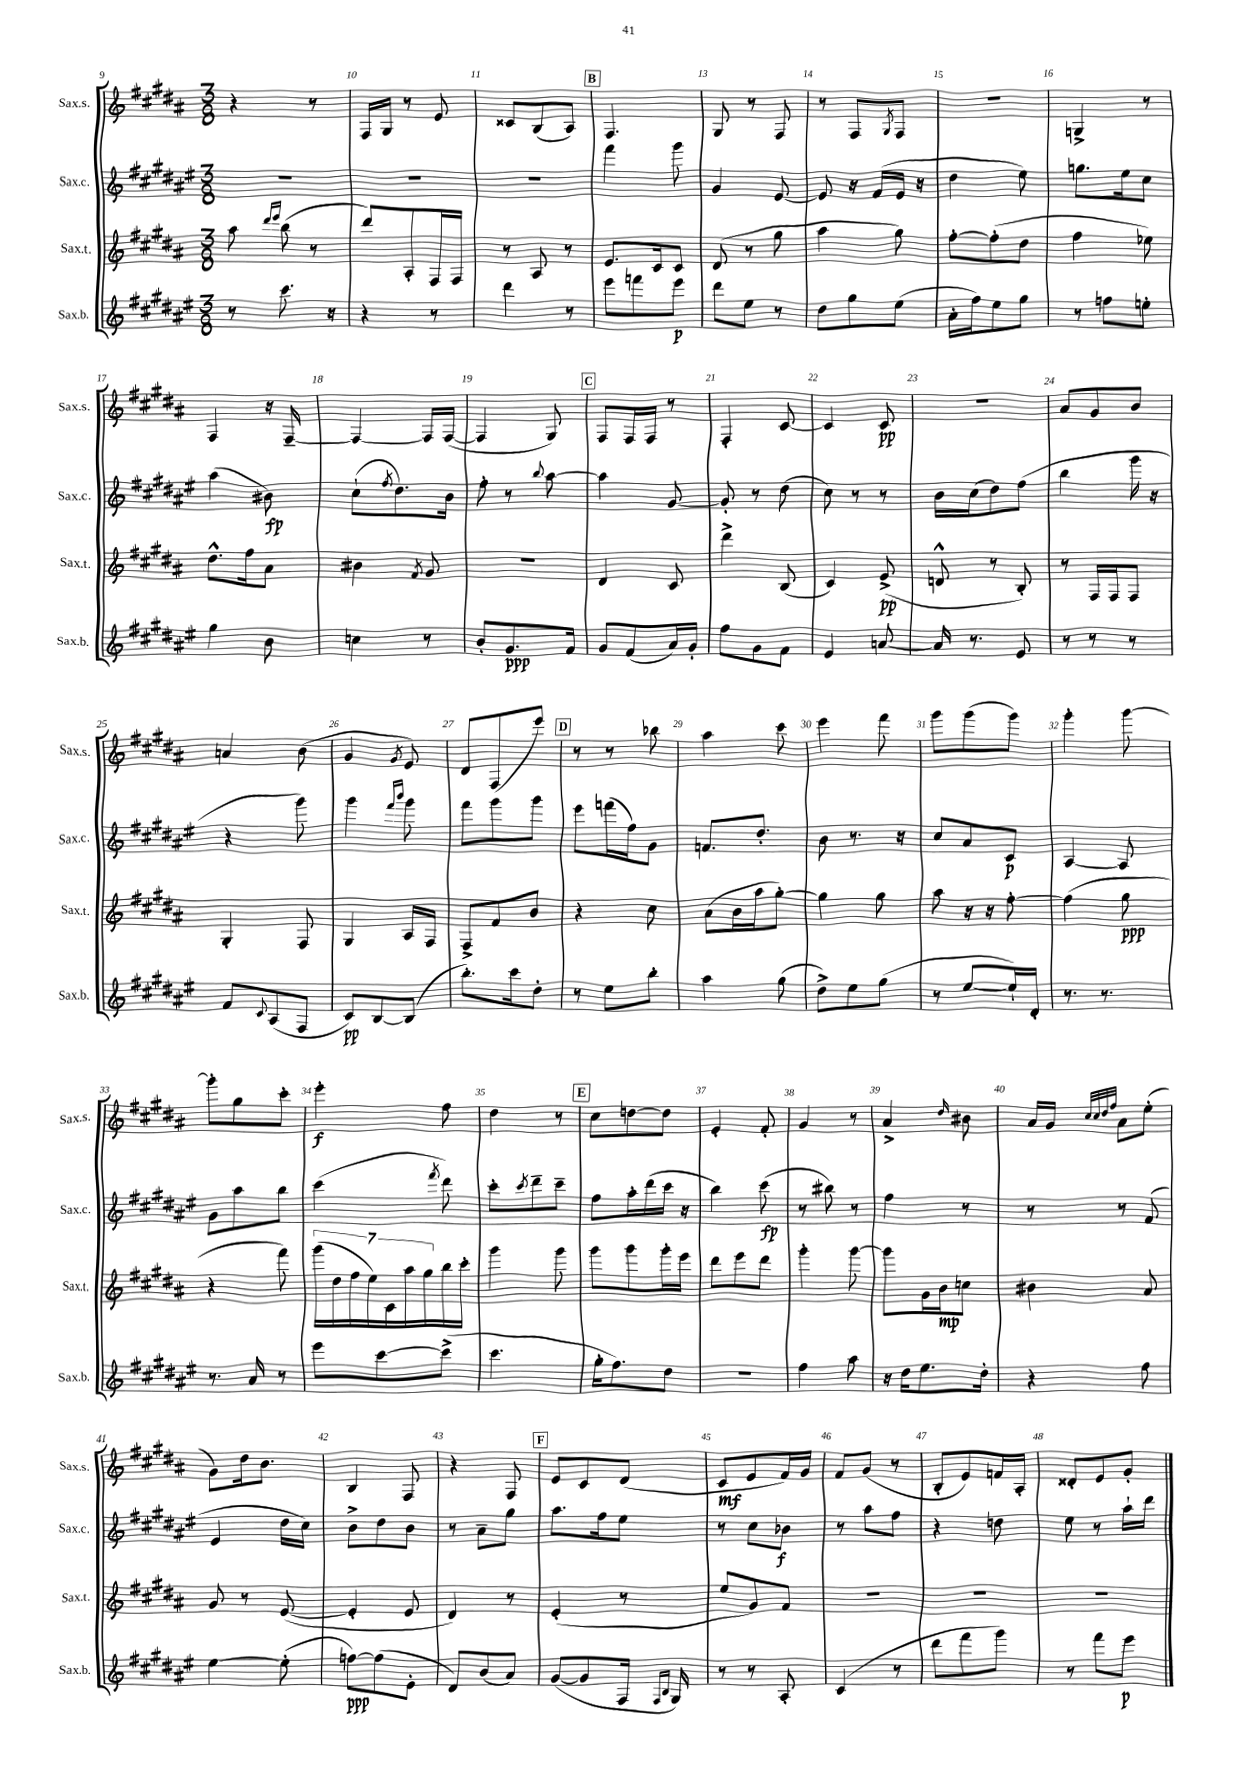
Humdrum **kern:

**kern	**dynam	**kern	**dynam	**kern	**dynam	**kern	**dynam
*part4	*part4	*part3	*part3	*part2	*part2	*part1	*part1
*staff4	*staff4	*staff3	*staff3	*staff2	*staff2	*staff1	*staff1
*I"Sax.b.	*	*I"Sax.t.	*	*I"Sax.c.	*	*I"Sax.s.	*
*I'Sax.b.	*	*I'Sax.t.	*	*I'Sax.c.	*	*I'Sax.s.	*
*clefG2	*	*clefG2	*	*clefG2	*	*clefG2	*
*k[f#c#g#d#a#e#]	*	*k[f#c#g#d#a#]	*	*k[f#c#g#d#a#e#]	*	*k[f#c#g#d#a#]	*
*M3/8	*	*M3/8	*	*M3/8	*	*M3/8	*
=9	=9	=9	=9	=9	=9	=9	=9
8r	.	8aa#\	.	4.r	.	4r	.
.	.	16qqddd#/LL	.	.	.	.	.
.	.	16qqeee/JJ	.	.	.	.	.
8.ccc#\	.	(8bb\	.	.	.	.	.
.	.	8r	.	.	.	8r	.
16r	.	.	.	.	.	.	.
=10	=10	=10	=10	=10	=10	=10	=10
4r	.	8ddd#/L)	.	4.r	.	16F#/LL	.
.	.	.	.	.	.	16G#/JJ	.
.	.	8A#'/	.	.	.	8r	.
8r	.	16F#/L	.	.	.	8e/	.
.	.	16F#/JJ	.	.	.	.	.
=11	=11	=11	=11	=11	=11	=11	=11
4ddd#\	.	8r	.	4.r	.	8c##X/L	.
.	.	8A#/	.	.	.	(8B/	.
8r	.	8r	.	.	.	8A#/J)	.
!!LO:REH:place=s1:t=B
=12	=12	=12	=12	=12	=12	=12	=12
8eee#\L	.	8.e/L	.	4fff#\	.	4.F#/	.
8fffn\	.	.	.	.	.	.	.
.	.	16c#/k	.	.	.	.	.
8eee#\J	p	8c#/J	.	8ggg#\	.	.	.
=13	=13	=13	=13	=13	=13	=13	=13
8ddd#\L	.	(8d#/	.	4g#/	.	8G#/	.
8ee#\J	.	8r	.	.	.	8r	.
8r	.	8gg#\	.	[8e#/	.	8F#/	.
=14	=14	=14	=14	=14	=14	=14	=14
8dd#\L	.	4aa#\	.	8e#/]	.	8r	.
8gg#\	.	.	.	16r	.	8F#/L	.
.	.	.	.	(16f#/LL	.	.	.
.	.	.	.	.	.	8qG#/	.
(8ee#\J	.	8gg#\)	.	16e#/JJ	.	8F#/J	.
.	.	.	.	16r	.	.	.
=15	=15	=15	=15	=15	=15	=15	=15
16a#'\LL	.	[8ff#'\L	.	4dd#\	.	4.r	.
16ff#\J)	.	.	.	.	.	.	.
8ee#\	.	(8ff#'\]	.	.	.	.	.
8gg#\J	.	8dd#\J	.	8ee#\)	.	.	.
=16	=16	=16	=16	=16	=16	=16	=16
8r	.	4ff#\	.	8.ggn\L	.	4Gn^/	.
8ffn\L	.	.	.	.	.	.	.
.	.	.	.	16ee#\k	.	.	.
8een'\J	.	8ee-X\)	.	8cc#\J	.	8r	.
!!LO:LB:g=z
=17	=17	=17	=17	=17	=17	=17	=17
4gg#\	.	8.dd#^^\L	.	(4aa#\	.	4F#/	.
.	.	16ff#\k	.	.	.	.	.
8b\	.	8a#\J	.	8b#X\)	fp	16r	.
.	.	.	.	.	.	[16F#~/	.
=18	=18	=18	=18	=18	=18	=18	=18
4ccn\	.	4b#X\	.	(8cc#`\L	.	4F#/_	.
.	.	.	.	8qff#/	.	.	.
.	.	.	.	8.dd#\)	.	.	.
.	.	8qf#/	.	.	.	.	.
8r	.	8g#/	.	.	.	16F#/LL]	.
.	.	.	.	16b\Jk	.	([16F#/JJ	.
=19	=19	=19	=19	=19	=19	=19	=19
8b'/L	.	4.r	.	8ff#'\	.	4F#/]	.
8.g#/	ppp	.	.	8r	.	.	.
.	.	.	.	8qqbb/	.	.	.
.	.	.	.	[8aa#\	.	8G#/)	.
16f#/Jk	.	.	.	.	.	.	.
!!LO:REH:place=s1:t=C
=20	=20	=20	=20	=20	=20	=20	=20
8g#/L	.	4d#/	.	4aa#\]	.	8F#/L	.
(8f#/	.	.	.	.	.	16F#/L	.
.	.	.	.	.	.	16F#/JJ	.
16a#/L)	.	8c#/	.	[8g#/	.	8r	.
16g#'/JJ	.	.	.	.	.	.	.
=21	=21	=21	=21	=21	=21	=21	=21
8ff#\L	.	4ddd#^\	.	8g#'/]	.	4F#'/	.
8g#\	.	.	.	8r	.	.	.
8f#\J	.	(8B/	.	(8dd#\	.	[8c#/	.
=22	=22	=22	=22	=22	=22	=22	=22
4e#/	.	4c#/)	.	8cc#\)	.	4c#/]	.
.	.	.	.	8r	.	.	.
[8an/	.	(8e^/	pp	8r	.	8c#/	pp
=23	=23	=23	=23	=23	=23	=23	=23
16a/]	.	8dn^^/	.	16b\LL	.	4.r	.
8.r	.	.	.	(16cc#\J	.	.	.
.	.	8r	.	8dd#\)	.	.	.
8e#/	.	8B'/)	.	(8ff#\J	.	.	.
=24	=24	=24	=24	=24	=24	=24	=24
8r	.	8r	.	4bb\	.	8a#/L	.
8r	.	16F#/LL	.	.	.	8g#/	.
.	.	16F#/J	.	.	.	.	.
8r	.	8F#/J	.	16ggg#\	.	8b/J	.
.	.	.	.	16r	.	.	.
!!LO:LB:g=z
=25	=25	=25	=25	=25	=25	=25	=25
8f#/L	.	4G#'/	.	4r	.	4an/	.
8qqc#/	.	.	.	.	.	.	.
(8A#/	.	.	.	.	.	.	.
8F#/J	.	8F#/	.	8ggg#\)	.	(8b\	.
=26	=26	=26	=26	=26	=26	=26	=26
8c#/L)	pp	4G#/	.	4ggg#\	.	4g#/	.
[8B/	.	.	.	.	.	.	.
.	.	.	.	16qqfff#/LL	.	.	.
.	.	.	.	16qqbbb/JJ	.	8qg#/	.
(8B/J]	.	16A#/LL	.	8ggg#\	.	8e/)	.
.	.	16F#/JJ	.	.	.	.	.
=27	=27	=27	=27	=27	=27	=27	=27
8.bb'\L)	.	8F#^/L	.	8fff#\L	.	8d#/L	.
.	.	8f#/	.	8ggg#\	.	(8F#/	.
16ccc#\k	.	.	.	.	.	.	.
8dd#'\J	.	8b/J	.	8ggg#\J	.	8eee/J)	.
!!LO:REH:place=s1:t=D
=28	=28	=28	=28	=28	=28	=28	=28
8r	.	4r	.	8eee#\L	.	8r	.
8ee#\L	.	.	.	(16fffn\L	.	8r	.
.	.	.	.	16ff#\J)	.	.	.
8bb'\J	.	8cc#\	.	8g#\J	.	8bb-X\	.
=29	=29	=29	=29	=29	=29	=29	=29
4aa#\	.	(8a#\L	.	8.fn/L	.	4aa#\	.
.	.	16b\L	.	.	.	.	.
.	.	16aa#\J	.	8.dd#'/J	.	.	.
(8gg#\	.	[8gg#'\J)	.	.	.	8ccc#\	.
=30	=30	=30	=30	=30	=30	=30	=30
8dd#^\L)	.	4gg#\]	.	8b\	.	4eee\	.
8ee#\	.	.	.	8.r	.	.	.
(8gg#\J	.	8gg#\	.	.	.	8fff#\	.
.	.	.	.	16r	.	.	.
=31	=31	=31	=31	=31	=31	=31	=31
8r	.	8aa#\	.	8cc#/L	.	8ggg#\L	.
[8ee#/L	.	16r	.	8a#/	.	(8ggg#\	.
.	.	16r	.	.	.	.	.
16ee#`/L])	.	[8ff#'\	.	8c#/J	p	8ggg#\J)	.
16d#'/JJ	.	.	.	.	.	.	.
=32	=32	=32	=32	=32	=32	=32	=32
8.r	.	(4ff#\]	.	[4A#/	.	4ggg#'\	.
8.r	.	.	.	.	.	.	.
.	.	8gg#\	ppp	8A#/]	.	[8ggg#\	.
!!LO:LB:g=z
=33	=33	=33	=33	=33	=33	=33	=33
8.r	.	4r	.	8g#\L	.	8ggg#'\L]	.
.	.	.	.	8aa#\	.	8gg#\	.
16a#/	.	.	.	.	.	.	.
8r	.	8fff#\)	.	8bb\J	.	8ccc#'\J	.
=34	=34	=34	=34	=34	=34	=34	=34
8eee#\L	.	(28ggg#\LL	.	(4ccc#\	.	4eee'\	f
.	.	28dd#\	.	.	.	.	.
.	.	28ff#\	.	.	.	.	.
.	.	28ee\)	.	.	.	.	.
[8ccc#\	.	.	.	.	.	.	.
.	.	28c#\	.	.	.	.	.
.	.	28aa#\	.	.	.	.	.
.	.	28gg#\	.	.	.	.	.
.	.	.	.	8qfff#/	.	.	.
(8ccc#^\J]	.	16bb\	.	8ddd#\)	.	8ff#\	.
.	.	16ccc#'\JJ	.	.	.	.	.
=35	=35	=35	=35	=35	=35	=35	=35
4.ccc#\	.	4ggg#\	.	8ccc#'\L	.	4dd#\	.
.	.	.	.	8qccc#/	.	.	.
.	.	.	.	8ddd#~\	.	.	.
.	.	8ggg#\	.	8ccc#~\J	.	8r	.
!!LO:REH:place=s1:t=E
=36	=36	=36	=36	=36	=36	=36	=36
16gg#'\KL	.	8ggg#\L	.	8ff#\L	.	8cc#\L	.
8.ff#\)	.	.	.	.	.	.	.
.	.	8ggg#\	.	16aa#'\L	.	[8ddn\	.
.	.	.	.	(16ddd#\	.	.	.
8dd#\J	.	16ggg#'\L	.	16ccc#\JJ	.	8dd\J]	.
.	.	16eee\JJ	.	16r	.	.	.
=37	=37	=37	=37	=37	=37	=37	=37
4.r	.	8ddd#\L	.	4bb\)	.	4e'/	.
.	.	8eee\	.	.	.	.	.
.	.	8ddd#\J	.	(8ccc#\	fp	8f#'/	.
=38	=38	=38	=38	=38	=38	=38	=38
4ff#\	.	4ggg#'\	.	8r	.	4g#/	.
.	.	.	.	8bb#X\)	.	.	.
8aa#\	.	[8ggg#\	.	8r	.	8r	.
=39	=39	=39	=39	=39	=39	=39	=39
16r	.	8ggg#\L]	.	4ff#\	.	4a#^/	.
16dd#\KL	.	.	.	.	.	.	.
8.ee#\	.	16g#\L	.	.	.	.	.
.	.	16b\J	mp	.	.	.	.
.	.	.	.	.	.	16qqdd#/	.
.	.	8ccn\J	.	8r	.	8b#X\	.
16dd#'\Jk	.	.	.	.	.	.	.
=40	=40	=40	=40	=40	=40	=40	=40
4r	.	4b#X\	.	8r	.	16a#/LL	.
.	.	.	.	.	.	16g#/JJ	.
.	.	.	.	.	.	32qqcc#/LLL	.
.	.	.	.	.	.	32qqcc#/	.
.	.	.	.	.	.	32qqdd#/	.
.	.	.	.	.	.	32qqff#/JJJ	.
.	.	.	.	8r	.	8a#\L	.
8ff#\	.	8a#/	.	(8f#/	.	(8ee'\J	.
!!LO:LB:g=z
=41	=41	=41	=41	=41	=41	=41	=41
[4ee#\	.	8g#/	.	4e#/	.	8g#\L)	.
.	.	8r	.	.	.	16dd#\k	.
.	.	.	.	.	.	8.b\J	.
(8ee#'\]	.	([8e/	.	16dd#\LL	.	.	.
.	.	.	.	16cc#\JJ)	.	.	.
=42	=42	=42	=42	=42	=42	=42	=42
[8ffn\L)	ppp	4e'/]	.	8b^\L	.	4B/	.
(8ff\]	.	.	.	8dd#\	.	.	.
8e#'\J	.	8e/	.	8b\J	.	8F#/	.
=43	=43	=43	=43	=43	=43	=43	=43
8d#/L)	.	4d#/)	.	8r	.	4r	.
(8b/	.	.	.	8a#~\L	.	.	.
8a#/J)	.	8r	.	8gg#\J	.	8F#/	.
!!LO:REH:place=s1:t=F
=44	=44	=44	=44	=44	=44	=44	=44
([8g#/L	.	(4e'/	.	8.aa#\L	.	8e/L	.
8g#/]	.	.	.	.	.	8c#/	.
.	.	.	.	16ff#\k	.	.	.
16F#/Jk	.	8r	.	8ee#\J	.	(8d#/J	.
16qqF#/LL	.	.	.	.	.	.	.
16qqB/JJ	.	.	.	.	.	.	.
16G#/)	.	.	.	.	.	.	.
=45	=45	=45	=45	=45	=45	=45	=45
8r	.	8ee/L	.	8r	.	8c#/L	mf
8r	.	8g#/)	.	8cc#\L	.	8e/	.
8A#'/	.	8f#/J	.	8b-X\J	f	16f#/L)	.
.	.	.	.	.	.	16g#/JJ	.
=46	=46	=46	=46	=46	=46	=46	=46
(4c#/	.	4.r	.	8r	.	8f#/L	.
.	.	.	.	8aa#\L	.	(8g#/J	.
8r	.	.	.	8ff#\J	.	8r	.
=47	=47	=47	=47	=47	=47	=47	=47
8ddd#\L	.	4.r	.	4r	.	8B'/L	.
8fff#\	.	.	.	.	.	8e/)	.
8ggg#\J)	.	.	.	8ddn\	.	16fn/L	.
.	.	.	.	.	.	16A#'/JJ	.
=48	=48	=48	=48	=48	=48	=48	=48
8r	.	4.r	.	8ee#\	.	8d##X'/L	.
8fff#\L	.	.	.	8r	.	8e/	.
8eee#\J	p	.	.	16aa#`\LL	.	8g#'/J	.
.	.	.	.	16ddd#\JJ	.	.	.
==	==	==	==	==	==	==	==
*-	*-	*-	*-	*-	*-	*-	*-
